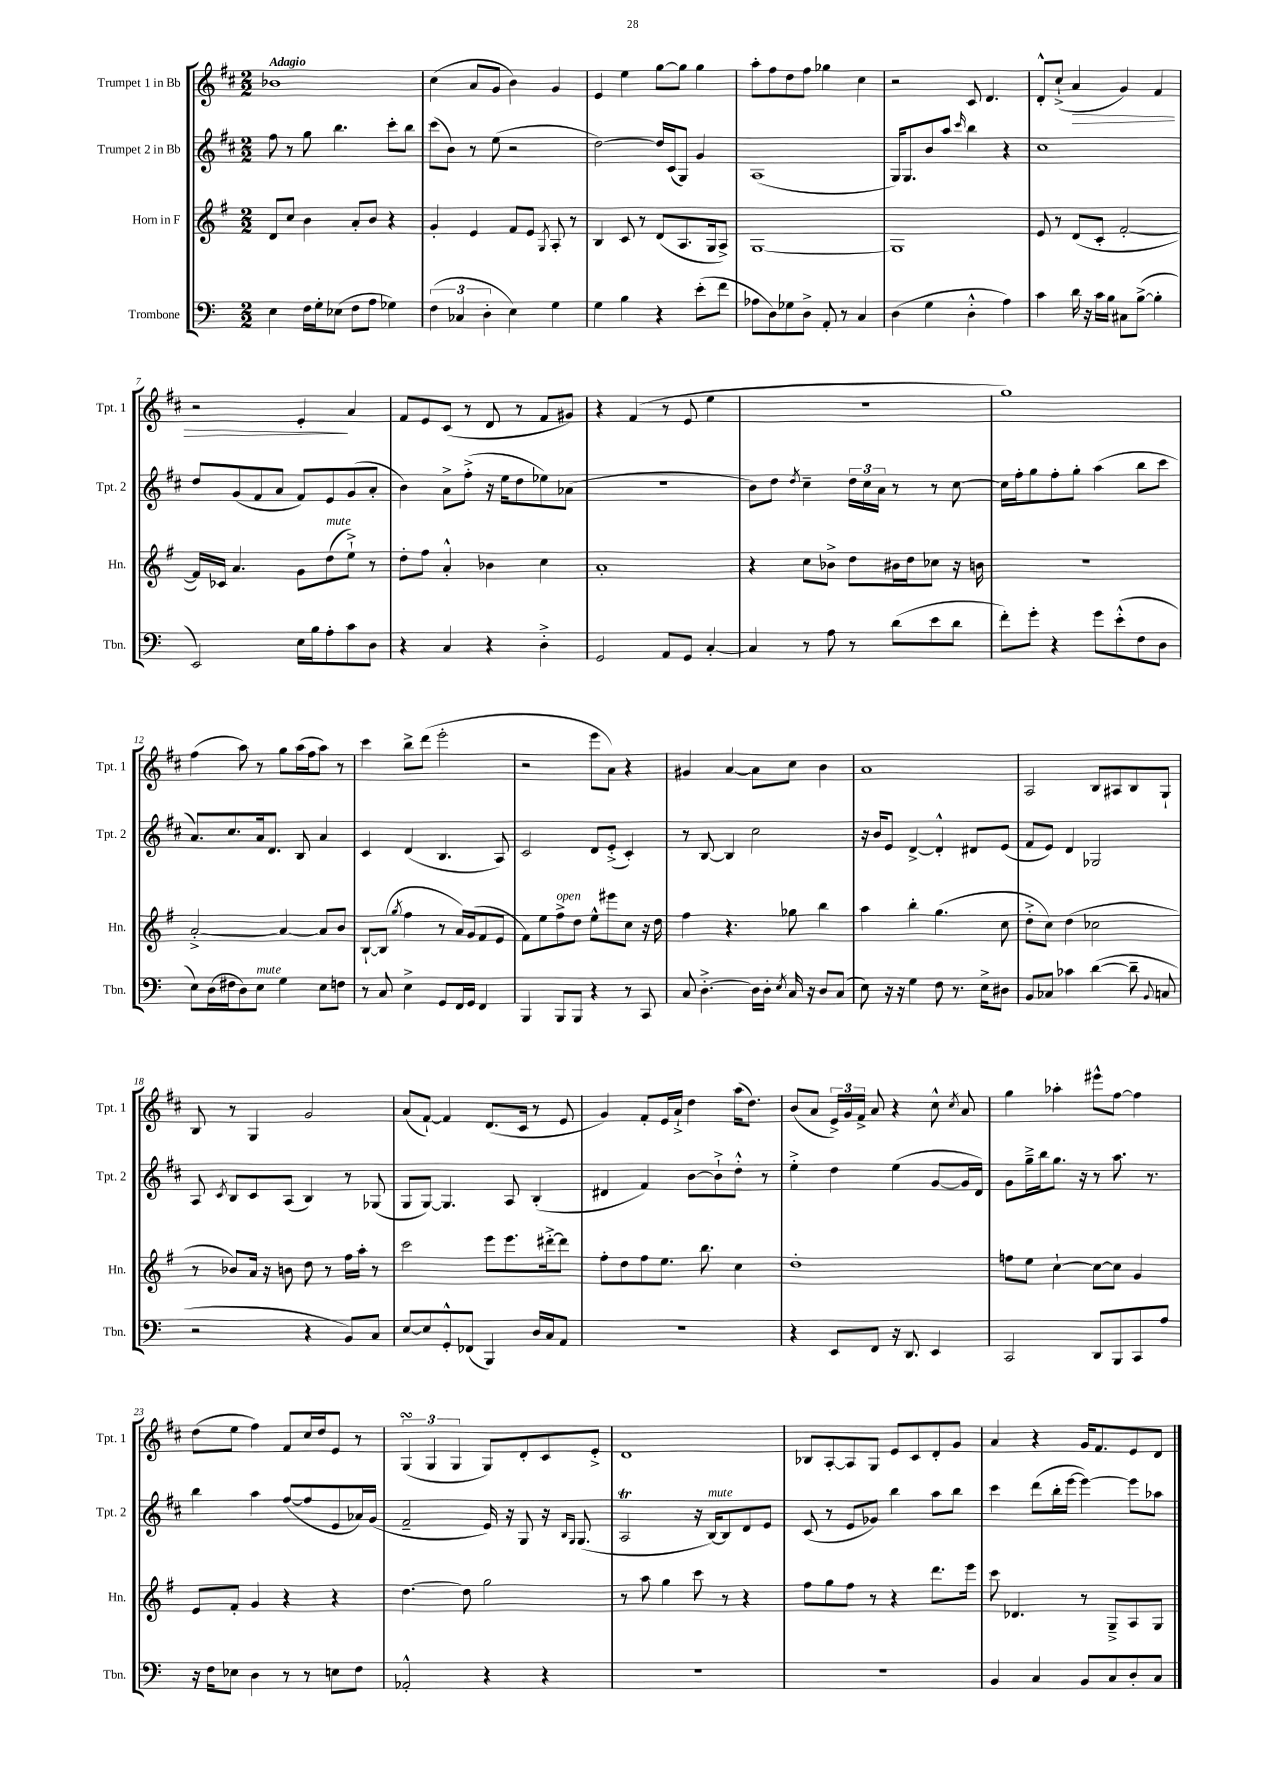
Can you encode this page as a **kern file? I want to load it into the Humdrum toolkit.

**kern	**kern	**kern	**kern
*staff4	*staff3	*staff2	*staff1
*clefF4	*clefG2	*clefG2	*clefG2
*k[]	*k[f#]	*k[f#c#]	*k[f#c#]
*M2/2	*M2/2	*M2/2	*M2/2
4E\	8d/L	8ff#\	1b-
.	8cc/J	8r	.
16F\LL	4b\	8gg\	.
16G'\J	.	.	.
(8E-\J	.	4.bb\	.
8F\L	8a'/L	.	.
8A\J	8b/J	.	.
4G-\)	4r	8ccc#'\L	.
.	.	8bb\J	.
=	=	=	=
(6F\	4g'/	(8ccc#\L	(4cc#\
.	.	8b\J)	.
6C-/	.	.	.
.	4e/	8r	8a/L
6D'\	.	.	.
.	.	(8ee\	8g/J
4E\)	8f#/L	2r	4b\)
.	8e/J	.	.
.	8qG/	.	.
4G\	8A'/	.	4g/
.	8r	.	.
=	=	=	=
4G\	4B/	[2dd\)	4e/
4B\	8c/	.	4ee\
.	8r	.	.
4r	(8d/L	16dd/]LL	[8gg\L
.	.	(16c#/J	.
.	8.A/	8G/J)	8gg\]J
(8e'\L	.	4g/	4gg\
.	16G/k	.	.
8f\J	8A^/J)	.	.
=	=	=	=
8A-\L	[1G	(1A	8aa'\L
8D\)	.	.	8ff#\
8G-\	.	.	8dd\
8D^\J	.	.	8ff#\J
8AA'/	.	.	4gg-\
8r	.	.	.
4C/	.	.	4cc#\
=	=	=	=
(4D\	1G]	16G/LK)	2r
.	.	8.G/	.
4G\	.	8b/	.
.	.	8aa/J	.
.	.	16qqccc#/	.
4D'^^\	.	4bb\	8c#/
.	.	.	4.d/
4A\)	.	4r	.
=	=	=	=
4c\	8e/	1cc#	8d'^^/L
.	8r	.	(8cc#`^/J
16d\	(8d/L	.	4a/
16r	.	.	.
16c\LL	8c'/J	.	.
16B\JJ	.	.	.
8C#\L	[2f#'/	.	4g/)
([8B^\J	.	.	.
4B'\]	.	.	4f#/
=	=	=	=
2EE/)	16f#/]LL)	8dd/L	2r
.	16c-/JJ	.	.
.	4.a/	(8g/	.
.	.	8f#/	.
.	.	8a/J	.
16E\LL	8g\L	8f#/L)	4e'/
16B\J	.	.	.
8A'\	(8dd\	8e/	.
8c\	8ee`^\J)	(8g/	4a/
8D\J	8r	8a'/J	.
=	=	=	=
4r	8dd'\L	4b\)	8f#/L
.	8ff#\J	.	8e/
4C/	4a'^^/	8a^\L	(8c#/J
.	.	(8ff#'^\J	8r
4r	4b-\	16r	8d/
.	.	16ee\LK	.
.	.	8dd\	8r
4D'^\	4cc\	8ee-\)	8f#/L
.	.	(8a-\J	8g#/J)
=	=	=	=
2GG/	1a'	1r	4r
.	.	.	(4f#/
8AA/L	.	.	8r
8GG/J	.	.	8e/
[4C'/	.	.	4ee\
=	=	=	=
4C/]	4r	8b\L)	1r
.	.	8dd\J	.
.	.	8qdd/	.
8r	8cc\L	4cc#~\	.
8A\	8b-^\J	.	.
8r	8dd\L	24dd\LL	.
.	.	24cc#\	.
.	.	24a\JJ	.
(8d\L	16b#\L	8r	.
.	16dd\J	.	.
8e\	8cc-\J	8r	.
8d\J	16r	[8cc#\	.
.	16b\	.	.
=	=	=	=
8f'\L)	1r	16cc#\]LL	1gg)
.	.	16ff#'\J	.
8g'\J	.	8gg\	.
4r	.	8ff#'\	.
.	.	8gg'\J	.
8g\L	.	(4aa\	.
(8e'^^\	.	.	.
8F\	.	8bb\L	.
8D\J	.	8ccc#\J	.
=	=	=	=
8E\L)	[2a'^/	8.a/L)	(4ff#\
(16D\L	.	.	.
16F#\J	.	8.cc#/	.
8D\)	.	.	8aa\)
8E\J	.	16a/k	8r
.	.	8.d/J	.
4G\	4a/_	.	8gg\L
.	.	8B/	(16aa\L
.	.	.	16ff#\J
8E\L	8a/]L	4a/	8aa\J)
8F\J	8b/J	.	8r
=	=	=	=
8r	[8B`/L	4c#/	4ccc#\
8C/	(8B/]J	.	.
.	8qgg/	.	.
4E^\	4ff#\	(4d/	8bb^\L
.	.	.	(8ddd\J
8GG/L	8r	4.B/	2eee'\
16FF/L	16a/LL)	.	.
16GG/JJ	(16g/J	.	.
4FF/	8f#/	.	.
.	8e/J	8A/)	.
=	=	=	=
4BBB/	8f#\L)	2c#/	2r
.	8ee\	.	.
8BBB/L	8ff#^\	.	.
8BBB/J	8dd\J	.	.
4r	8ee^^\L	8d/L	8eee\L
.	8eee#\	(8e'^/J	8a\J)
8r	8cc\J	4c#'/)	4r
8CC/	16r	.	.
.	16dd\	.	.
=	=	=	=
8C/	4ff#\	8r	4g#/
[4.D'^\	.	[8B/	.
.	4.r	4B/]	[4a/
16D\]LL	.	2cc#\	8a\]L
16D'\JJ	.	.	.
8qE/	.	.	.
16C/	8gg-\	.	8cc#\J
16r	.	.	.
8D/L	4bb\	.	4b\
(8C/J	.	.	.
=	=	=	=
8E\)	4aa\	16r	1a
.	.	16b/LK	.
16r	.	8e/J	.
16r	.	.	.
4G\	4bb'\	[4d^/	.
8F\	(4.gg\	4d'^^/]	.
8.r	.	.	.
.	.	8d#/L	.
16E^\LK	.	.	.
8D#\J	8cc\	(8e/J	.
=	=	=	=
8BB/L	8dd'^\L	8f#/L	2A/
8C-/J	8cc\J)	8e/J)	.
4c-\	(4dd\	4d/	.
([4d\	2cc-\	2G-/	8B/L
.	.	.	8A#/
8d~\]	.	.	8B/
8qqBB/	.	.	.
8C/	.	.	8G`/J
=	=	=	=
2r	8r	8A/	8B/
.	.	8qc#/	.
.	8b-/L)	8B/L	8r
.	16a/Jk	8c#/	4G/
.	16r	.	.
.	8b\	(8A/J	.
4r	8dd\	4B/)	2g/
.	8r	.	.
8BB/L)	16ff#\LL	8r	.
.	16aa'\JJ	.	.
8C/J	8r	(8G-/	.
=	=	=	=
[8E/L	2ccc\	8G/L	(8a/L
8E/]	.	[8G/J)	[8f#`/J)
8GG'^^/	.	4.G/]	4f#/]
(8FF-/J	.	.	.
4BBB/)	8eee\L	.	(8.d/L
.	8.eee\	8A/	.
.	.	.	16c#/Jk
16D/LL	.	(4B'/	8r
16C/J	[16ddd#'^\k	.	.
8AA/J	8ddd#\]J	.	8e/
=	=	=	=
1r	8ff#'\L	4d#/	4g/)
.	8dd\	.	.
.	8ff#\	4f#/)	8f#'/L
.	8.ee\J	.	16e/L
.	.	.	16a`^/JJ
.	.	[8b\L	4dd\
.	8.bb\	.	.
.	.	8b`^\]	.
.	4cc\	8dd'^^\J	(16aa\LK
.	.	.	8.dd\J)
.	.	8r	.
=	=	=	=
4r	1dd'	4ee'^\	(8b/L
.	.	.	8a/J
8EE/L	.	4dd\	24e^/LL)
.	.	.	24g/
.	.	.	24f#^/JJ
8FF/J	.	.	8a/
16r	.	(4ee\	4r
8.DD/	.	.	.
4EE/	.	[8g/L	8cc#^^\
.	.	.	8qcc#/
.	.	16g/]L	8a/
.	.	16d/JJ)	.
=	=	=	=
2CC/	8ff\L	8g\L	4gg\
.	8ee\J	16gg~^\L	.
.	.	16bb\J	.
.	[4cc`\	8.gg\J	4aa-'\
.	.	16r	.
8DD/L	8cc\_L	8r	8eee#^^\L
8BBB/	8cc\]J	8.aa\	[8ff#\J
8CC/	4g/	.	4ff#\]
.	.	8.r	.
8A/J	.	.	.
=	=	=	=
16r	8e/L	4bb\	(8dd\L
16F\LK	.	.	.
8E-\J	8f#'/J	.	8ee\J
4D\	4g/	4aa\	4ff#\)
8r	4r	([8ff#/L	8f#/L
8r	.	8ff#/]	16cc#/L
.	.	.	16dd/J
8E\L	4r	8e/	8e/J
8F\J	.	16a-/L)	8r
.	.	(16g/JJ	.
=	=	=	=
2AA-'^^/	[4.dd\	2f#~/	(6G/
.	.	.	6G/
.	.	.	6G/
.	8dd\]	.	.
4r	2gg\	16e/)	8G/L)
.	.	16r	.
.	.	8G/	8d'/
4r	.	16r	8c#/
.	.	16qqB/LL	.
.	.	16qqG/JJ	.
.	.	(8.G/	.
.	.	.	8e'^/J
=	=	=	=
1r	8r	2A/	1d
.	8aa\	.	.
.	4gg\	.	.
.	8ccc\	16r	.
.	.	[16B/LK)	.
.	8r	8B/]	.
.	4r	8d/	.
.	.	8e/J	.
=	=	=	=
1r	8ff#\L	(8c#/	8B-/L
.	8gg\	8r	[8A'/
.	8ff#\J	8e/L	8A/]
.	8r	8g-/J)	8G/J
.	4r	4bb\	8e/L
.	.	.	8c#/
.	8.ddd\L	8aa\L	8d'/
.	.	8bb\J	8g/J
.	16eee\Jk	.	.
=	=	=	=
4BB/	8ccc\	4ccc#\	4a/
.	4.d-/	.	.
4C/	.	(8ddd\L	4r
.	.	16bb'\L	.
.	.	[16eee\JJ	.
8BB/L	8r	4eee\_)	16g/LK
.	.	.	8.f#/
8C/	8G~^/L	.	.
8D'/	8A/	8eee\]L	8e/
8C/J	8G/J	8aa-\J	8d/J
==	==	==	==
*-	*-	*-	*-
